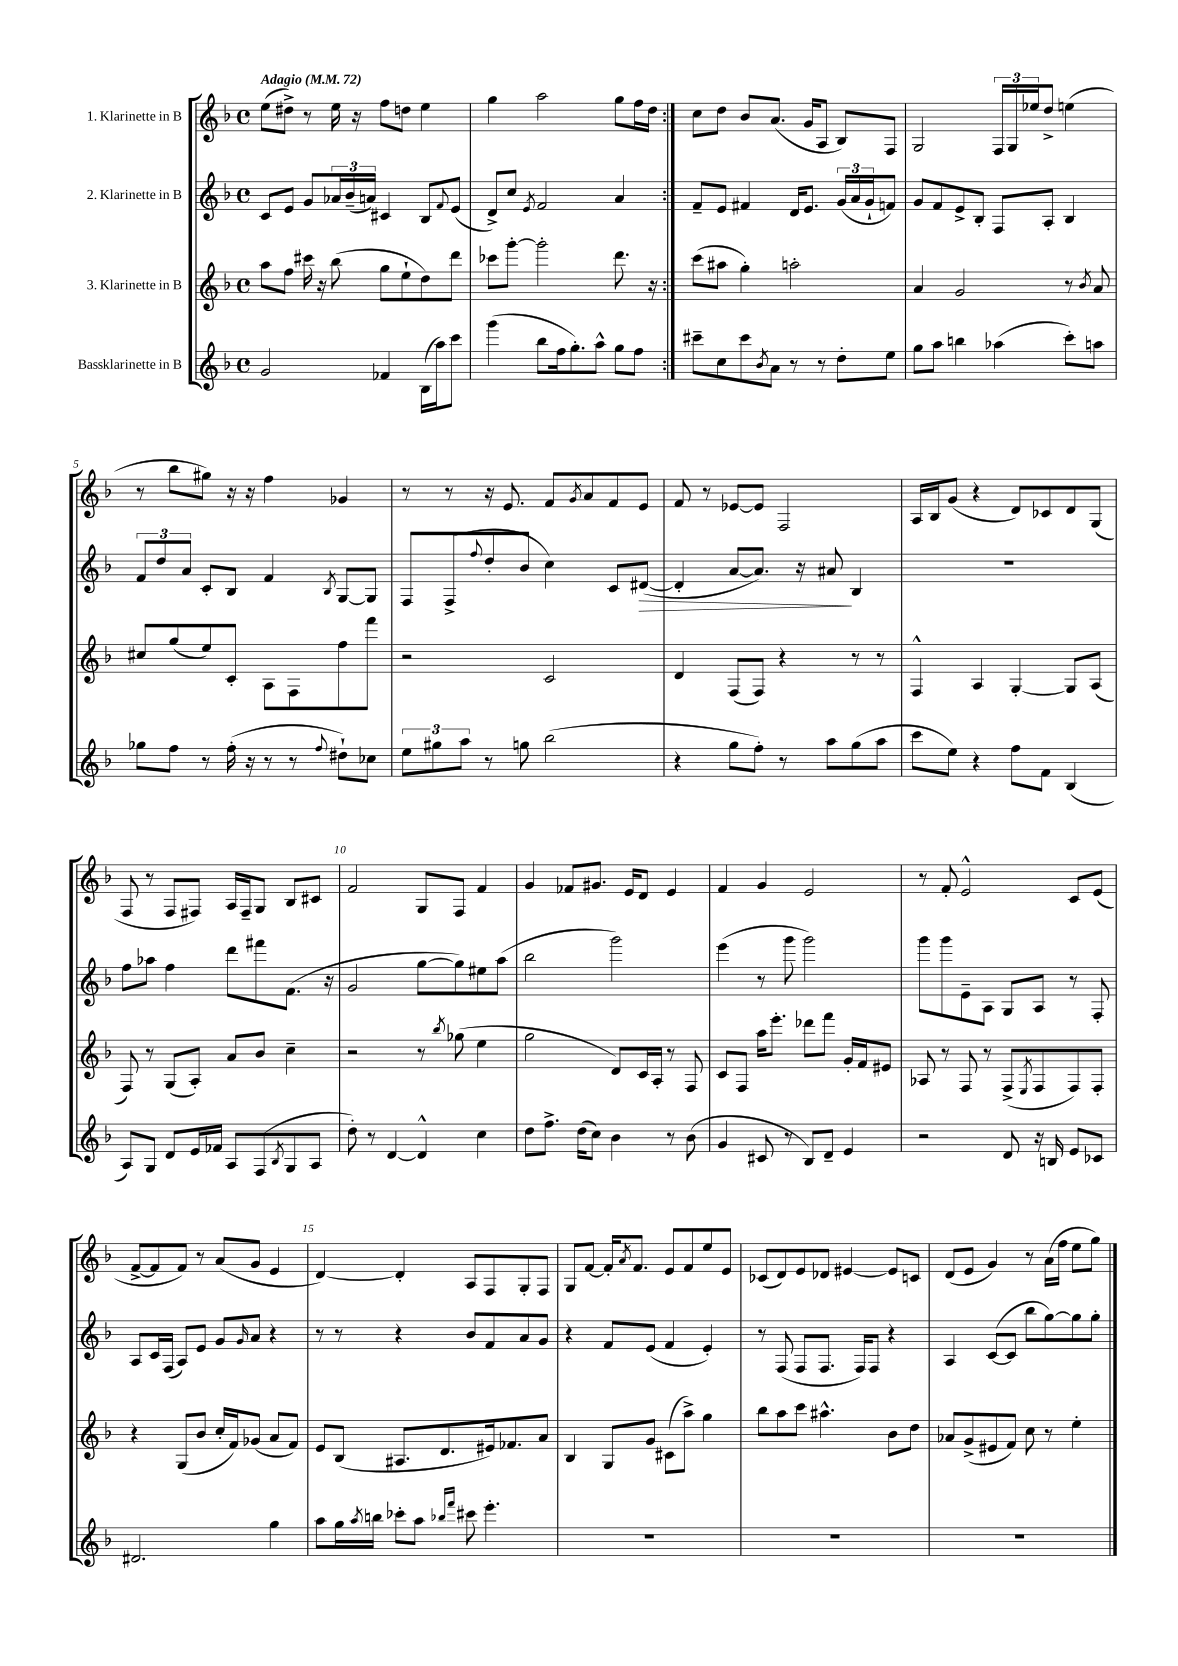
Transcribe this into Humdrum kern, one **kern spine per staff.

**kern	**kern	**kern	**dynam	**kern
*part4	*part3	*part2	*part2	*part1
*staff4	*staff3	*staff2	*staff2	*staff1
*I"Bassklarinette in B	*I"3. Klarinette in B	*I"2. Klarinette in B	*	*I"1. Klarinette in B
*clefG2	*clefG2	*clefG2	*	*clefG2
*k[b-]	*k[b-]	*k[b-]	*	*k[b-]
*M4/4	*M4/4	*M4/4	*	*M4/4
*met(c)	*met(c)	*met(c)	*	*met(c)
*MM72	*MM72	*MM72	*	*MM72
=1	=1	=1	=1	=1
!	!	!	!	!LO:TX:a:B:t=Adagio
2g/	8aa\L	8c/L	.	(8ee\L
.	8ff\J	8e/J	.	8dd#X^\J)
.	16ccc#X\	8g/L	.	8r
.	16r	.	.	.
.	(8bb-\	24a-X/L	.	16ee\
.	.	(24b-~/	.	.
.	.	.	.	16r
.	.	24an/JJ)	.	.
4f-X/	8gg\L	4c#X/	.	8ff\L
.	8ee`\	.	.	8ddn\J
(16B-\LL	8dd\)	8B-/L	.	4ee\
16aa\J)	.	.	.	.
.	.	8qqf/	.	.
8ccc\J	8ddd\J	(8e/J	.	.
=2	=2	=2	=2	=2
(4ggg\	8ccc-X\L	8d^/L)	.	4gg\
.	[8ggg'\J	8cc/J	.	.
.	.	8qe/	.	.
8bb-\L	2ggg'\]	2f/	.	2aa\
16ff\k	.	.	.	.
8.gg'\)	.	.	.	.
8aa^^\J	.	.	.	.
8gg\L	8.ddd\	4a/	.	8gg\L
8ff\J	.	.	.	16ff\L
.	16r	.	.	16dd\JJ
=3:|!	=3:|!	=3:|!	=3:|!	=3:|!
8ccc#X~\L	(8ccc\L	8f~/L	.	8cc\L
8cc\	8aa#X\J	8e/J	.	8dd\J
8ccc#\	4gg'\)	4f#X/	.	8b-/L
8qb-/	.	.	.	.
8a\J	.	.	.	(8.a/J
8r	2aan'\	16d/KL	.	.
.	.	8.e/J	.	16g/KL
8r	.	.	.	8A/J
8dd'\L	.	(24g/LL	.	8B-/L)
.	.	24a/	.	.
.	.	24g`/J	.	.
8ee\J	.	8fn/J)	.	8F/J
=4	=4	=4	=4	=4
8gg\L	4a/	8g/L	.	2G/
8aa\J	.	8f/	.	.
4bbn\	2g/	8e^/	.	.
.	.	8B-'/J	.	.
(4aa-X\	.	8F/L	.	24F/LL
.	.	.	.	24G/
.	.	.	.	24ee-X/J
.	.	8A'/J	.	8dd^/J
8ccc'\L)	8r	4B-/	.	(4een\
.	8qb-/	.	.	.
8aan\J	8a/	.	.	.
!!LO:LB:g=z
=5	=5	=5	=5	=5
8gg-X\L	8cc#X/L	12f/L	.	8r
.	.	12dd/	.	.
8ff\J	(8gg/	.	.	8bb-\L
.	.	12a/J	.	.
8r	8ee/)	8c'/L	.	8gg#X\J)
(16ff'\	8c'/J	8B-/J	.	16r
16r	.	.	.	16r
8r	8A\L	4f/	.	4ff\
8r	8F\	.	.	.
8qqff/	.	8qB-/	.	.
8dd#X`\L)	8ff\	[8G/L	.	4g-X/
8cc-X\J	8fff\J	8G/J]	.	.
=6	=6	=6	=6	=6
12ee\L	2r	8F/L	.	8r
12gg#X\	.	.	.	.
.	.	(8F^/	.	8r
12aa\J	.	.	.	.
.	.	8qqff/	.	.
8r	.	8dd'/	.	16r
.	.	.	.	8.e/
8ggn\	.	8b-/J	.	.
(2bb-\	2c/	4cc\)	.	8f/L
.	.	.	.	8qg/
.	.	.	.	8a/
.	.	8c/L	.	8f/
!	!	!	!LO:HP:b	!
.	.	([8d#X/J	>	8e/J
=7	=7	=7	=7	=7
4r	4d/	4d#'/]	.	8f/
.	.	.	.	8r
8gg\L	(8F/L	[8a/L	.	[8e-X/L
8ff'\J)	8F/J)	8.a/J])	.	8e-/J]
8r	4r	.	.	2F/
.	.	16r	.	.
8aa\L	.	8a#X/	.	.
(8gg\	8r	4B-/	]	.
8aa\J	8r	.	.	.
=8	=8	=8	=8	=8
8ccc\L	4F^^/	1r	.	16A/LL
.	.	.	.	16B-/J
8ee\J)	.	.	.	(8g/J
4r	4A/	.	.	4r
8ff\L	[4G'/	.	.	8d/L)
8f\J	.	.	.	8c-X/
(4B-/	8G/L]	.	.	8d/
.	(8A/J	.	.	(8G/J
!!LO:LB:g=z
=9	=9	=9	=9	=9
8A/L)	8F/)	8ff\L	.	8F/
8G/J	8r	8aa-X\J	.	8r
8d/L	(8G/L	4ff\	.	8F/L
16e/L	8A'/J)	.	.	8F#X/J)
16f-X/JJ	.	.	.	.
8A/L	8a/L	8ddd\L	.	16A/LL
.	.	.	.	16F#~/J
(8F/	8b-/J	8fff#X\	.	8G/J
8qB-/	.	.	.	.
8G/	4cc~\	(8.f\J	.	8B-/L
8A/J	.	.	.	8c#X/J
.	.	16r	.	.
=10	=10	=10	=10	=10
8dd'\)	2r	2g/	.	2f/
8r	.	.	.	.
[4d/	.	.	.	.
4d^^/]	8r	[8gg\L	.	8G/L
.	8qbb-/	.	.	.
.	(8gg-X\	8gg\])	.	8F/J
4cc\	4ee\	8ee#X\	.	4f/
.	.	(8aa\J	.	.
=11	=11	=11	=11	=11
8dd\L	2gg\	2bb-\	.	4g/
8.ff^\J	.	.	.	.
.	.	.	.	8f-X/L
(16dd\KL	.	.	.	.
8cc\J)	.	.	.	8.g#X/J
4b-\	8d/L)	2ggg\)	.	.
.	.	.	.	16e/KL
.	16c/L	.	.	8d/J
.	16A'/JJ	.	.	.
8r	8r	.	.	4e/
(8b-\	8F/	.	.	.
=12	=12	=12	=12	=12
4g/	8c/L	(4eee\	.	4f/
.	8F/J	.	.	.
8c#X/	16aa\KL	8r	.	4g/
.	8.eee'\J	.	.	.
8r	.	8ggg\	.	.
8B-/L)	8ddd-X\L	2ggg\)	.	2e/
8d~/J	8fff\J	.	.	.
4e/	16g'/LL	.	.	.
.	16f/J	.	.	.
.	8e#X/J	.	.	.
=13	=13	=13	=13	=13
2r	8A-X/	8ggg\L	.	8r
.	8r	8ggg\	.	8f'/
.	8F/	8e~\	.	2e^^/
.	8r	8A\J	.	.
8d/	(8F^/L	8G/L	.	.
.	8qE/	.	.	.
16r	8F/	8A/J	.	.
16Bn/	.	.	.	.
8e/L	8F/)	8r	.	8c/L
8c-X/J	8F'/J	8F'/	.	(8e/J
!!LO:LB:g=z
=14	=14	=14	=14	=14
2.d#X/	4r	8A/L	.	[8f^/L
.	.	16c/L	.	8f/]
.	.	(16F/JJ	.	.
.	(8G/L	8A/L)	.	8f/J)
.	8b-/J	8e/J	.	8r
.	16cc'/LL	8g/L	.	(8a/L
.	16f/J)	.	.	.
.	.	16qqg/	.	.
.	(8g-X/J	8a/J	.	8g/J
4gg\	8a/L	4r	.	4e/
.	8f/J)	.	.	.
=15	=15	=15	=15	=15
8aa\L	8e/L	8r	.	[4d/)
16gg\L	(8B-/J	8r	.	.
8qaa/	.	.	.	.
16bbn\JJ	.	.	.	.
8ccc-X'\L	8.A#X/L	4r	.	4d'/]
8aa\J	.	.	.	.
.	8.d/	.	.	.
16qqbb-X/LL	.	.	.	.
16qqfff/JJ	.	.	.	.
8ccc#X\	.	8b-/L	.	8A/L
4.eee'\	16e#X/k)	8f/	.	8F/
.	8.f-X/	.	.	.
.	.	8a/	.	8G'/
.	8a/J	8g/J	.	8F/J
=16	=16	=16	=16	=16
1r	4B-/	4r	.	8G/L
.	.	.	.	[8f/J
.	8G/L	8f/L	.	16f'/KL]
.	.	.	.	8qa/
.	.	.	.	8.f/J
.	8g/J	(8e/J	.	.
.	(8c#X\L	4f/	.	8e/L
.	8aa^\J)	.	.	8f/
.	4gg\	4e'/)	.	8ee/
.	.	.	.	8e/J
=17	=17	=17	=17	=17
1r	8bb-\L	8r	.	(8c-X/L
.	8aa\	(8F/	.	8d/)
.	8ccc\J	8F/L	.	8e/
.	4.aa#X^^\	8.F/J	.	8d-X/J
.	.	.	.	[4e#X/
.	.	16F/KL)	.	.
.	.	8F/J	.	.
.	8b-\L	4r	.	8e#/L]
.	8dd\J	.	.	8cn/J
=18	=18	=18	=18	=18
1r	8a-X/L	4A/	.	(8d/L
.	(8g^/	.	.	8e/J
.	8e#X/	([8c/L	.	4g/)
.	8f/J)	8c/J]	.	.
.	8cc\	8bb-\L	.	8r
.	8r	[8gg\)	.	(16a\LL
.	.	.	.	16ff\JJ
.	4ee'\	8gg\]	.	8ee\L
.	.	8gg'\J	.	8gg\J)
==	==	==	==	==
*-	*-	*-	*-	*-
